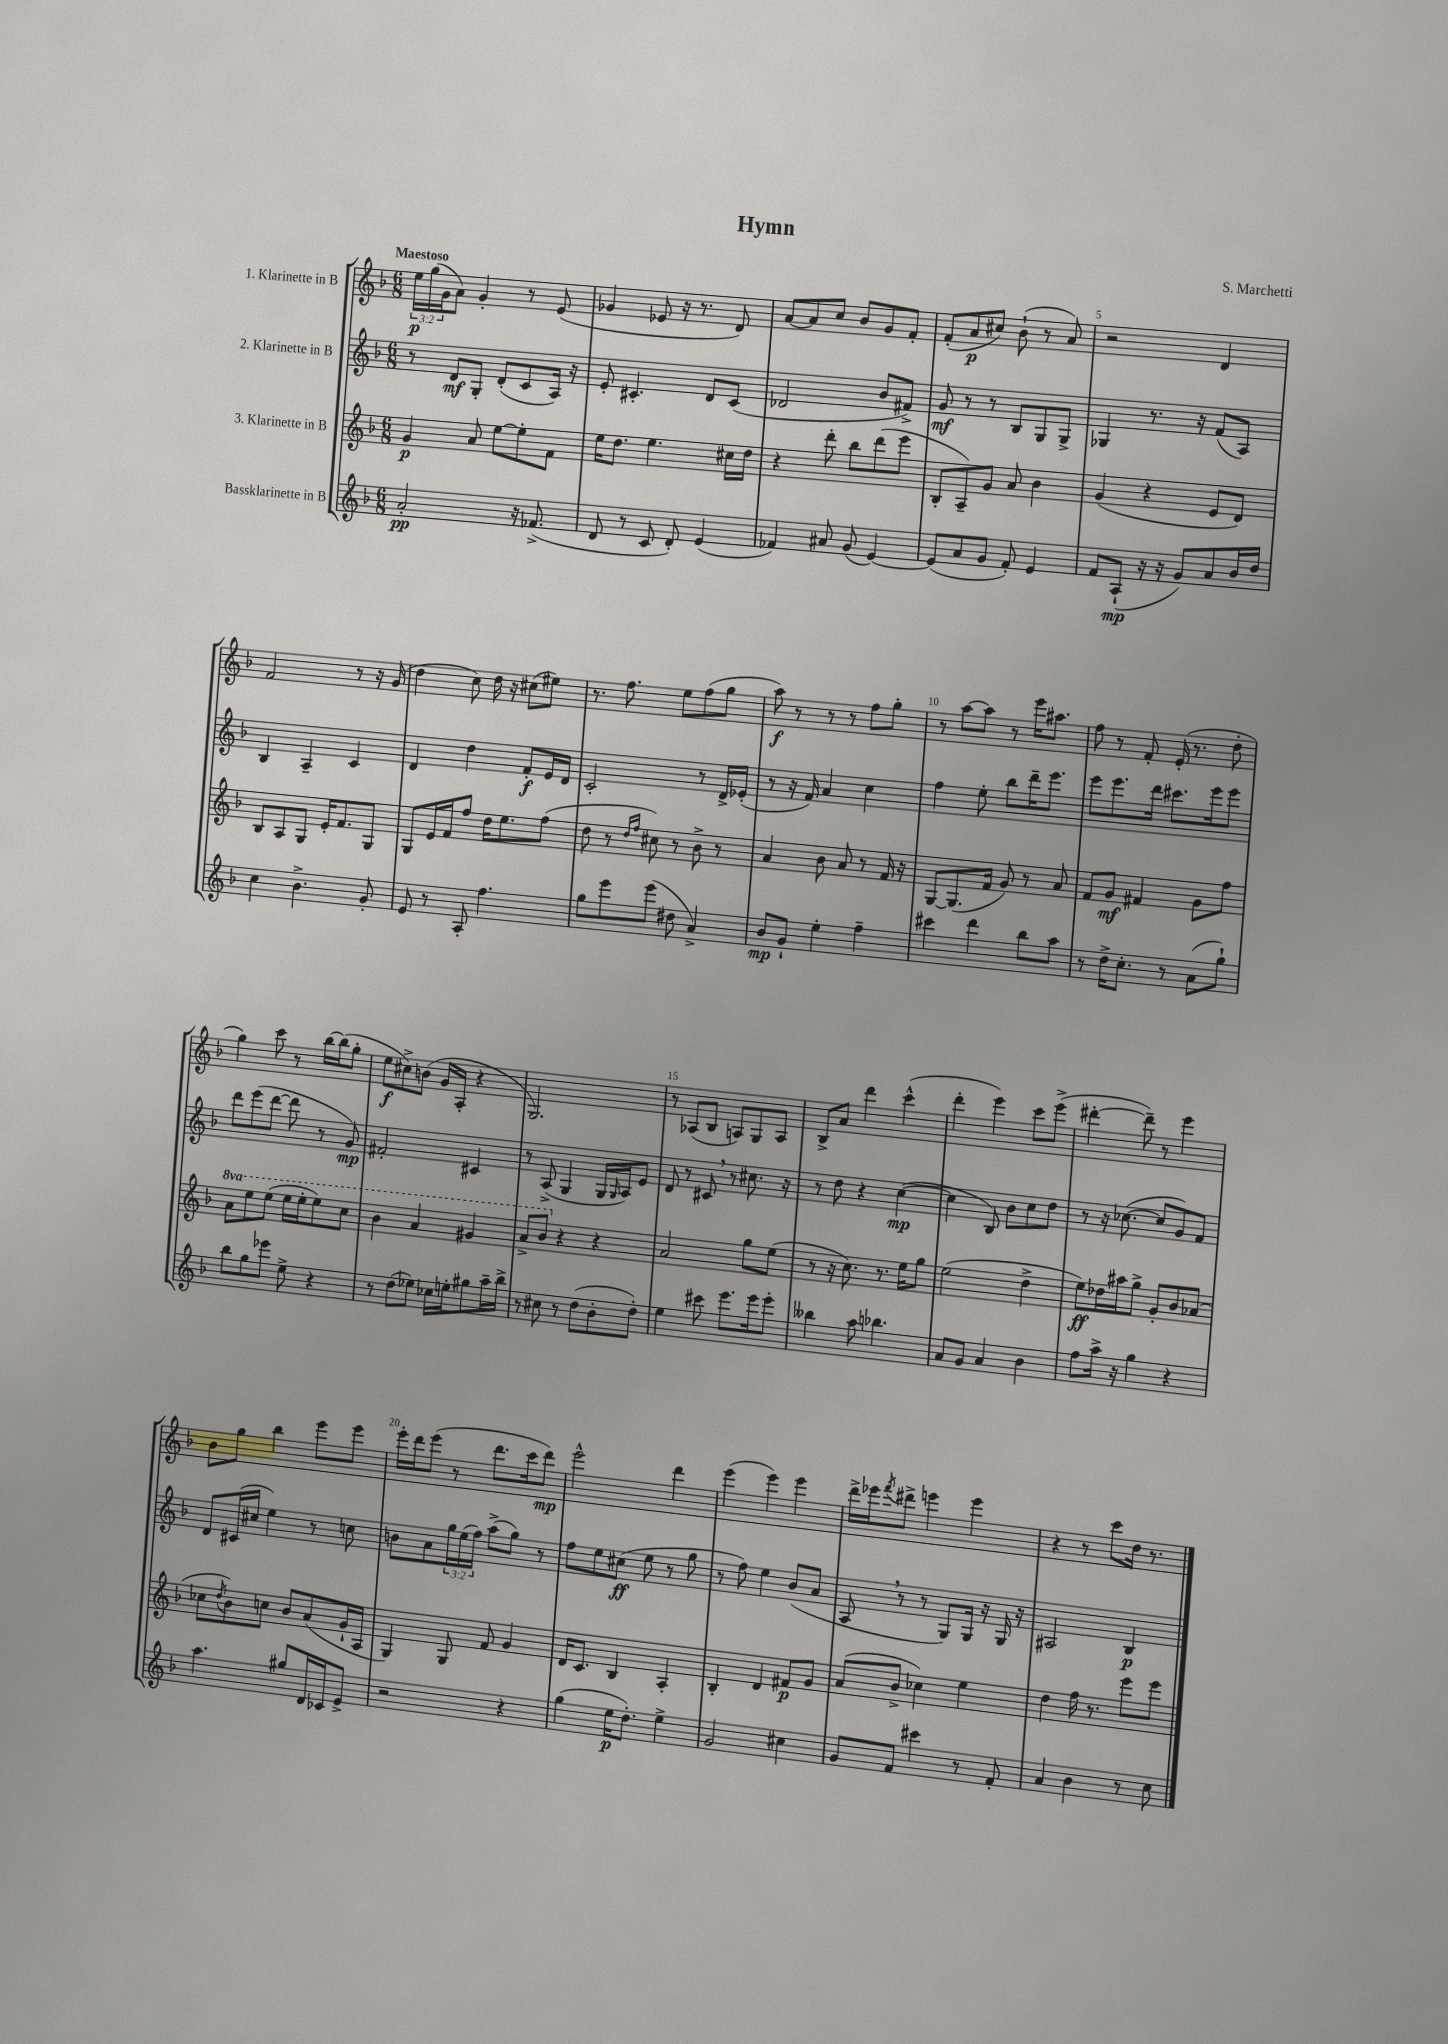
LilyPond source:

\header { title = "Hymn" composer = "S. Marchetti" }
<<
\new StaffGroup <<
\new Staff = "s0" \with { instrumentName = "1. Klarinette in B" } {
    \clef treble \key f \major \numericTimeSignature \time 6/8 \override Staff.TupletNumber.text = #tuplet-number::calc-fraction-text \tempo "Maestoso"
    \tuplet 3/2 { e''16\p g''16( g'16 } a'8) g'4-. r8 e'8( |
    ges'4 ees'8 r16 r8. d'8) |
    a'8~ a'8 c''8 bes'8 g'8 f'8-. |
    f'8-.( a'8\p cis''8) bes'8-!( r8 a'8) |
    r2 d'4 |
    f'2 r8 r16 g'16( |
    d''4 c''8) d''16 r16 cis''8( eis''8) |
    r8. f''8. e''8 f''8( g''8 |
    a''8\f) r8 r8 r8 f''8 g''8-. |
    r8 a''8~ a''8 r8 e'''16 ais''8. |
    f''8 r8 f'8-. e'16-.( r8. d''8-. |
    g''4) c'''8 r8 bes''16~ bes''16( g''8-. |
    e''8\f cis''8->) b'8( g'16 a16-. r4 |
    g2.) |
    r8 aes8( bes8 a8) g8 a8 |
    bes8-> a'8 d'''4 c'''4-^( |
    d'''4-. e'''4) c'''8 e'''8->( |
    dis'''4~-. dis'''8--) r8 e'''4 |
    bes'8 g''8 bes''4 e'''8 e'''8 |
    e'''16-. d'''16 e'''8( r8 d'''8. c'''16 d'''8\mp) |
    e'''2-^ d'''4 |
    e'''4( e'''4) e'''4 |
    d'''16-> ees'''16 \acciaccatura { f'''8 } dis'''8-> e'''4 e'''4 |
    r4 r8 c'''8 d''16 r8. \bar "|." |
}
\new Staff = "s1" \with { instrumentName = "2. Klarinette in B" } {
    \clef treble \key f \major \numericTimeSignature \time 6/8 \override Staff.TupletNumber.text = #tuplet-number::calc-fraction-text
    r8 d'8\mf g8-. d'8-.( c'8 a16) r16 |
    e'8-. cis'4.-. d'8 cis'8( |
    des'2 bes'8 fis'8->) |
    g'8\mf r8 r8 bes8 g8 g8-> |
    ges4 r8. r16 f'8( a8) |
    bes4 a4-- c'4 |
    d'4 d''4 f'8-.\f e'16 d'16 |
    c'2-. r8 d'16-> ees'16-.( |
    r8 r16 f'16) a'4 c''4 |
    f''4 e''8-. bes''8 d'''16-- e'''8. |
    e'''8 e'''8. d'''16 cis'''8. e'''16 e'''8 |
    d'''8 e'''8( d'''8~ d'''8 r8 g'8\mp) |
    fis'2-. cis'4 |
    r8 a8->( g4 g16 \grace { g16 } a16) e'8 |
    d'8 r8 cis'8 \breathe r8 cis''8. r16 |
    r8 d''8 r4 c''4~\mp( |
    c''4 bes8) bes'8 c''8 d''8 |
    r8 r16 ces''8.~( ces''8 g'8) f'8 |
    d'8 cis'16( cis''16 e''4) r8 c''8 |
    b'8 a'8 \tuplet 3/2 { g''16 e''16( f''16) } a''8->( g''8) r8 |
    f''8 e''8 cis''8\ff( e''8 r8 g''8 |
    r8 f''8) e''4 bes'8( a'8 |
    a8 \breathe r8 r8 g8) g16 r16 g16 r16 |
    ais2 bes4\p \bar "|." |
}
\new Staff = "s2" \with { instrumentName = "3. Klarinette in B" } {
    \clef treble \key f \major \numericTimeSignature \time 6/8 \set Staff.ottavationMarkups = #ottavation-simple-ordinals
    g'4\p a'8 e''8~ e''8-. f'8 |
    e''16 d''8. e''4. cis''16 d''16 |
    r4 d'''8-. bes''8 d'''8( e'''8 |
    bes8-. a8--) g'8 a'8 bes'4 |
    g'4( r4 e'8 d'8) |
    bes8 a8 g8 e'16-. f'8. g8 |
    g8 e'16 f'16 f''8 d''16 e''8. f''8( |
    d''8 r8 \grace { d''16 f''16 } cis''8) r8 bes'8-> r8 |
    a'4 bes'8 a'8 r8 f'16 r16 |
    g8~ g8.( f'16 g'8) r8 a'8 |
    f'8 g'8\mf fis'4 g'8 f''8 |
    \ottava #1 a''8 e'''8 e'''8( e'''16 e'''16-. e'''8) c'''8 |
    bes''4 a''4 gis''4 |
    a''8-> bes''8 \ottava #0 r4 r4 |
    a'2 g''8 e''8( |
    r8 r16 c''8.) r8. e''16 g''8 |
    e''2( d''4-> |
    e''8\ff) des''16 ais''16 g''8-> g'8-. bes'8 aes'8( |
    ces''8 \acciaccatura { d''8 } bes'8) c''8 bes'8 a'8( g'16-! a16 |
    g4) g8 f'8 g'4 |
    d'16 c'8. bes4 a4-. |
    bes4-. d'4 fis'8\p g'8 |
    a'8( bes'8-> ces''4) e''4 |
    d''4 f''16 r8. e'''8 e'''8 \bar "|." |
}
\new Staff = "s3" \with { instrumentName = "Bassklarinette in B" } {
    \clef treble \key f \major \numericTimeSignature \time 6/8
    a'2-.\pp r16 fes'8.->( |
    d'8 r8 c'8 d'8-.) e'4( |
    fes'4) ais'8 g'8( e'4~) |
    e'8( a'8 g'8 f'8-.) e'4 |
    f'8 a8-!\mp( r16 r16 g'8) a'8 bes'16 d''16 |
    c''4 bes'4.-> g'8-. |
    e'8 r8 a8-. f''4. |
    g''8 e'''8 e'''8( dis''8 a'4->) |
    bes'8\mp g'8-! e''4-. f''4-- |
    cis'''4 d'''4 bes''8 a''8 |
    r8 d''16-> c''8.-. r8 a'8( g''8-!) |
    bes''8 g''8 ees'''8 e''8-> r4 |
    r8 d''8( ees''8) ces''16 e''16-. gis''8 a''16-- bes''16-> |
    r8 cis''8 r8 d''8( bes'8-. d''8-.) |
    e''4 cis'''8 e'''8. e'''16 e'''8-. |
    beses''4 a''8 bes''4. |
    a'8 g'8 a'4 bes'4 |
    f''8 a''16-> r16 g''4 r4 |
    a''4. gis''8 d'16 ces'16 e'8-> |
    r2 r4 |
    g''4( e''16\p d''8.-.) e''4-> |
    g'2 cis''4 |
    g'8 f'8 cis'''4 r8 f'8-. |
    a'4 bes'4 r8 c''8 \bar "|." |
}
>>
>>
\layout { \context { \Score \override BarNumber.break-visibility = ##(#f #t #t) barNumberVisibility = #(every-nth-bar-number-visible 5) } }
